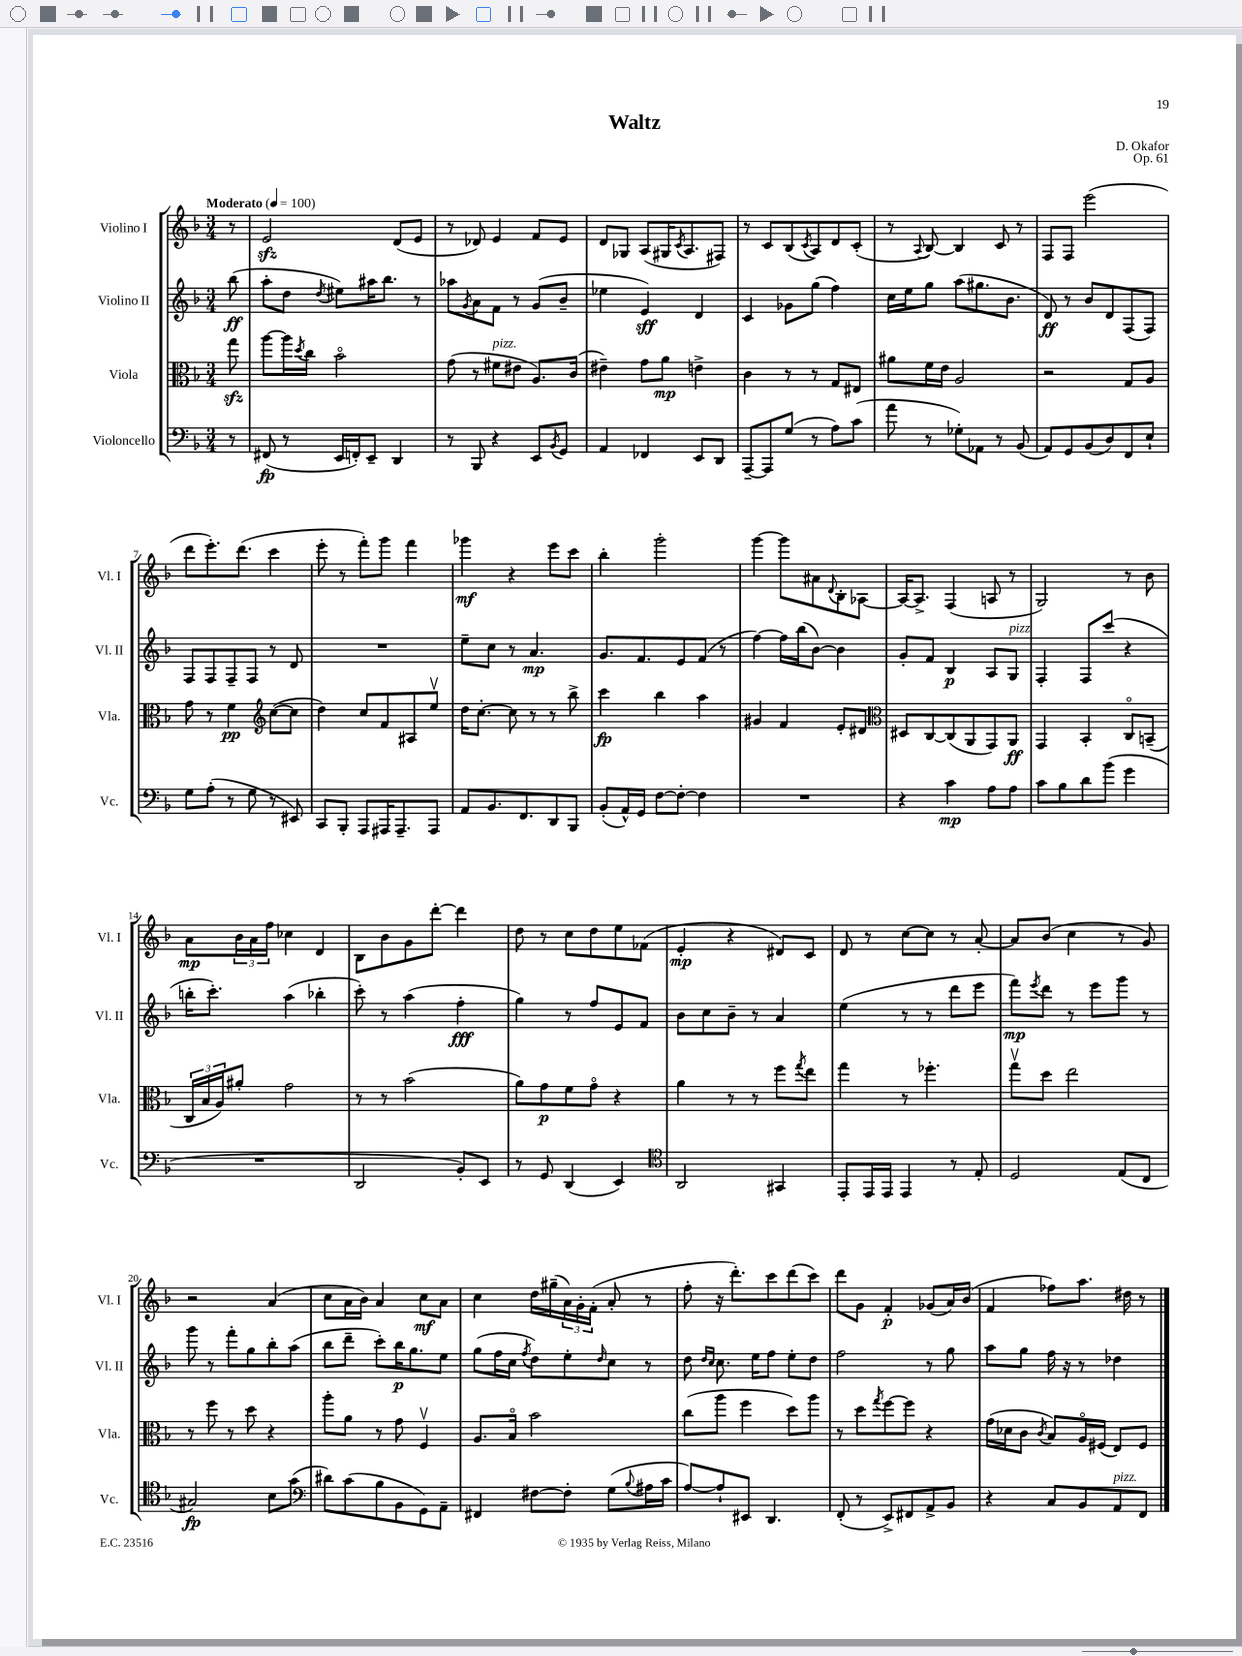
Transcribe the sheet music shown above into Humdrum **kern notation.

**kern	**dynam	**kern	**dynam	**kern	**dynam	**kern	**dynam
*part4	*part4	*part3	*part3	*part2	*part2	*part1	*part1
*staff4	*staff4	*staff3	*staff3	*staff2	*staff2	*staff1	*staff1
*I"Violoncello	*	*I"Viola	*	*I"Violino II	*	*I"Violino I	*
*I'Vc.	*	*I'Vla.	*	*I'Vl. II	*	*I'Vl. I	*
*clefF4	*	*clefC3	*	*clefG2	*	*clefG2	*
*k[b-]	*	*k[b-]	*	*k[b-]	*	*k[b-]	*
*M3/4	*	*M3/4	*	*M3/4	*	*M3/4	*
*MM100	*	*MM100	*	*MM100	*	*MM100	*
=	=	=	=	=	=	=	=
!	!	!	!	!	!	!LO:TX:a:B:t=Moderato	!
8r	.	8ggzz\	.	(8bb-\	ff	8r	.
=1	=1	=1	=1	=1	=1	=1	=1
(8FF#X/	fp	[8aa\L	.	8aa'\L	.	2ezz/	.
8r	.	16aa\L]	.	8dd\J	.	.	.
.	.	8qdd/	.	.	.	.	.
.	.	16cc\JJ	.	.	.	.	.
.	.	.	.	8qdd/	.	.	.
16EE/LL	.	2b-\	.	8ee#X\L)	.	.	.
16FFn'/J)	.	.	.	.	.	.	.
8EE~/J	.	.	.	16aa#X\K	.	.	.
.	.	.	.	8.bb-\J	.	.	.
4DD/	.	.	.	.	.	(8d/L	.
.	.	.	.	8r	.	8e/J	.
=2	=2	=2	=2	=2	=2	=2	=2
8r	.	(8g\	.	8aa-X\L	.	8r	.
.	.	.	.	8qg/	.	.	.
8BBB-/	.	8r	.	8a\	.	8d-X/)	.
!	!	!LO:TX:a:i:t=pizz.	!	!	!	!	!
4r	.	8f#X\L	.	8f\J	.	4e/	.
.	.	8e#X\J	.	8r	.	.	.
8EE/L	.	8.A/L)	.	(8g/L	.	8f/L	.
8qBB-/	.	.	.	.	.	.	.
8GG/J	.	.	.	8b-~/J	.	8e/J	.
.	.	(16c/Jk	.	.	.	.	.
=3	=3	=3	=3	=3	=3	=3	=3
4AA/	.	4e#X~\)	.	4ee-X\	.	8d/L	.
.	.	.	.	.	.	8G-X/J	.
4FF-X/	.	8g\L	.	4e/)	sff	(8A/L	.
.	.	8a\J	mp	.	.	16G#X/K	.
.	.	.	.	.	.	8qc/	.
.	.	.	.	.	.	8.A/	.
8EE/L	.	4en^\	.	4d/	.	.	.
8DD/J	.	.	.	.	.	8F#X/J)	.
=4	=4	=4	=4	=4	=4	=4	=4
[8AAA~/L	.	4c\	.	4c/	.	8r	.
8AAA/]	.	.	.	.	.	8c/L	.
(8G/J	.	8r	.	8g-X\L	.	(8B-/	.
.	.	.	.	.	.	8qc/	.
8r	.	8r	.	(8gg\J	.	8A/)	.
8A\L)	.	8G/L	.	4ff\)	.	8d/	.
(8c\J	.	8E#X/J	.	.	.	(8c'/J	.
=5	=5	=5	=5	=5	=5	=5	=5
8a\	.	8a#X\L	.	16cc\LL	.	8r	.
.	.	.	.	16ee\J	.	.	.
.	.	.	.	.	.	8qqA/	.
8r	.	16f\L	.	8gg\J	.	[8B-/)	.
.	.	16e\JJ	.	.	.	.	.
8G-X'\L)	.	2A/	.	(8aa\L	.	4B-/]	.
8AA-X\J	.	.	.	8.gg#X\	.	.	.
8r	.	.	.	.	.	8c/	.
.	.	.	.	8.b-\J	.	.	.
(8BB-/	.	.	.	.	.	8r	.
=6	=6	=6	=6	=6	=6	=6	=6
8AA/L)	.	2r	.	8d/)	ff	8F/L	.
8GG/	.	.	.	8r	.	8F/J	.
(8BB-/	.	.	.	8b-/L	.	(2eee\	.
8D/)	.	.	.	8d/	.	.	.
8FF/	.	8G/L	.	(8F/	.	.	.
8E`/J	.	8A/J	.	8F/J)	.	.	.
!!LO:LB:g=z
=7	=7	=7	=7	=7	=7	=7	=7
8G\L	.	8g\	.	8F/L	.	8ddd\L	.
(8A'\J	.	8r	.	8F/	.	8.eee'\)	.
8r	.	4f\	pp	8F~/	.	.	.
.	.	.	.	.	.	(8.ddd\J	.
8G\	.	.	.	8F/J	.	.	.
*	*	*clefG2	*	*	*	*	*
8r	.	([8cc\L	.	8r	.	4ccc\	.
8EE#X/)	.	8cc\J]	.	8d/	.	.	.
=8	=8	=8	=8	=8	=8	=8	=8
8CC/L	.	4dd\)	.	2.r	.	8eee'\	.
8BBB-'/J	.	.	.	.	.	8r	.
8AAA/L	.	8cc/L	.	.	.	8fff'\L)	.
16AAA#X/K	.	8f/	.	.	.	8ggg\J	.
8.AAA#~/	.	.	.	.	.	.	.
.	.	8A#X/	.	.	.	4fff\	.
8AAA#/J	.	8eev/J	.	.	.	.	.
=9	=9	=9	=9	=9	=9	=9	=9
8AA/L	.	16dd\KL	.	8ee~\L	.	4ggg-X\	mf
.	.	[8.cc'\J	.	.	.	.	.
8.BB-/	.	.	.	8cc\J	.	.	.
.	.	8cc\]	.	8r	.	4r	.
8.FF/	.	.	.	.	.	.	.
.	.	8r	.	4.a/	mp	.	.
8DD/	.	8r	.	.	.	8eee\L	.
8BBB-/J	.	8bb-^\	.	.	.	8ccc\J	.
=10	=10	=10	=10	=10	=10	=10	=10
(8BB-'/L	.	4ccc\	fp	8.g/L	.	4bb-'\	.
16AA^^/L)	.	.	.	.	.	.	.
16GG/JJ	.	.	.	8.f/	.	.	.
[8F\L	.	4bb-\	.	.	.	2ggg'\	.
8F'\J_	.	.	.	8e/	.	.	.
4F\]	.	4aa\	.	(8f/J	.	.	.
.	.	.	.	8r	.	.	.
=11	=11	=11	=11	=11	=11	=11	=11
2.r	.	4g#X/	.	[4ff\)	.	[4ggg\	.
.	.	4f/	.	16ff\LL]	.	8ggg\L]	.
.	.	.	.	(16bb-\J	.	.	.
.	.	.	.	[8b-\J)	.	8a#X\	.
.	.	.	.	.	.	8qqd/	.
.	.	8e'/L	.	4b-\]	.	8B-'\	.
.	.	8d#X/J	.	.	.	[8A-X\J	.
=12	=12	=12	=12	=12	=12	=12	=12
*	*	*clefC3	*	*	*	*	*
4r	.	8D#X/L	.	8g'/L	.	16A-/KL_	.
.	.	.	.	.	.	8.A-^/J]	.
.	.	[8C/	.	8f/J	.	.	.
4c\	mp	(8C/]	.	4B-/	p	(4F/	.
.	.	8AA/	.	.	.	.	.
8A\L	.	8GG/)	.	8A/L	.	8An/	.
!	!	!	!	!LO:TX:a:i:t=pizz.	!	!	!
8A\J	.	8AA/J	ff	8G/J	.	8r	.
=13	=13	=13	=13	=13	=13	=13	=13
8c\L	.	4GG/	.	4F'/	.	2G/)	.
8B-\	.	.	.	.	.	.	.
8d\	.	4BB-'/	.	8F/L	.	.	.
(8b-\J	.	.	.	(8ccc/J	.	.	.
4g\	.	8C/L	.	4r	.	8r	.
.	.	(8BBn~/J	.	.	.	8b-\	.
!!LO:LB:g=z
=14	=14	=14	=14	=14	=14	=14	=14
2.r	.	24C/LL	.	16bbn'\KL	.	8a\L	mp
.	.	24B-/	.	.	.	.	.
.	.	.	.	8.ccc'\J)	.	.	.
.	.	24A/J)	.	.	.	.	.
.	.	8a#X'/J	.	.	.	24b-\L	.
.	.	.	.	.	.	24a\	.
.	.	.	.	.	.	24ff\JJ	.
.	.	2g\	.	(4aa\	.	4cc-X\	.
.	.	.	.	4bb-X'\	.	4d/	.
=15	=15	=15	=15	=15	=15	=15	=15
2DD/	.	8r	.	8ccc'\)	.	8B-\L	.
.	.	8r	.	8r	.	8b-\	.
.	.	(2b-\	.	(4aa\	.	8g\	.
.	.	.	.	.	.	[8ddd'\J	.
8BB-'/L)	.	.	.	4ff'\	fff	4ddd\]	.
8EE/J	.	.	.	.	.	.	.
=16	=16	=16	=16	=16	=16	=16	=16
8r	.	8a\L)	.	4gg\)	.	8dd\	.
8GG/	.	8g\	p	.	.	8r	.
(4DD/	.	8f\	.	8r	.	8cc\L	.
.	.	8g\J	.	8ff/L	.	8dd\	.
4EE/)	.	4r	.	8e/	.	8ee\	.
.	.	.	.	8f/J	.	(8f-X\J	.
=17	=17	=17	=17	=17	=17	=17	=17
*clefC4	*	*	*	*	*	*	*
2AA/	.	4a\	.	8b-\L	.	4e'/	mp
.	.	.	.	8cc\	.	.	.
.	.	8r	.	8b-~\J	.	4r	.
.	.	8r	.	8r	.	.	.
4GG#X/	.	8ff\L	.	4a/	.	8d#X/L)	.
.	.	8qgg/	.	.	.	.	.
.	.	8ee\J	.	.	.	8c/J	.
=18	=18	=18	=18	=18	=18	=18	=18
8EE'/L	.	4gg\	.	(4ee\	.	8d/	.
16EE/L	.	.	.	.	.	8r	.
16EE/JJ	.	.	.	.	.	.	.
4EE/	.	8r	.	8r	.	[8cc\L	.
.	.	4.ff-X'\	.	8r	.	8cc\J]	.
8r	.	.	.	8ddd\L	.	8r	.
8E'/	.	.	.	8eee\J	.	[8a'/	.
=19	=19	=19	=19	=19	=19	=19	=19
2D/	.	8ggv\L	.	8fff\L)	mp	8a/L]	.
.	.	.	.	8qeee/	.	.	.
.	.	8dd\J	.	8ddd\J	.	(8b-/J	.
.	.	2ee\	.	8r	.	4cc\	.
.	.	.	.	8eee\L	.	.	.
(8E/L	.	.	.	8ggg\J	.	8r	.
8C/J	.	.	.	8r	.	8g/)	.
!!LO:LB:g=z
=20	=20	=20	=20	=20	=20	=20	=20
2G#X/)	fp	8r	.	8ggg\	.	2r	.
.	.	8ff\	.	8r	.	.	.
.	.	8r	.	8fff'\L	.	.	.
.	.	8dd\	.	8gg\	.	.	.
8B-\L	.	4r	.	8bb-'\	.	(4a/	.
(8g\J	.	.	.	(8aa\J	.	.	.
=21	=21	=21	=21	=21	=21	=21	=21
*clefF4	*	*	*	*	*	*	*
8d#X\L)	.	8aa'\L	.	8bb-\L	.	8cc\L	.
(8c\	.	8a\J	.	8ddd~\J	.	16a\L	.
.	.	.	.	.	.	16b-\JJ)	.
8B-\	.	8r	.	8ccc'\L)	.	4a/	.
8BB-\	.	8g\	.	16bb-\K	p	.	.
.	.	.	.	8.gg\	.	.	.
8GG\)	.	4Fv/	.	.	.	8cc\L	mf
8AA~\J	.	.	.	8ee\J	.	8a\J	.
=22	=22	=22	=22	=22	=22	=22	=22
4FF#X/	.	8.A/L	.	(8gg\L	.	4cc\	.
.	.	.	.	16ff\L	.	.	.
.	.	16B-/Jk	.	16cc\JJ	.	.	.
.	.	.	.	8qff/	.	.	.
[8F#X\L	.	2b-\	.	8dd\L)	.	16dd\LL	.
.	.	.	.	.	.	(16gg#X~\	.
8F#'\J]	.	.	.	8ee'\	.	24a\)	.
.	.	.	.	.	.	24g'\	.
.	.	.	.	.	.	(24f'\JJ	.
.	.	.	.	16qqdd/	.	.	.
(8G\L	.	.	.	8cc\J	.	8a'/	.
8qqB-/	.	.	.	.	.	.	.
16A#X\L	.	.	.	8r	.	8r	.
16c\JJ	.	.	.	.	.	.	.
=23	=23	=23	=23	=23	=23	=23	=23
[8A/L)	.	(8cc\L	.	8dd\	.	8ff'\	.
.	.	.	.	16qqdd/LL	.	.	.
.	.	.	.	16qqcc/JJ	.	.	.
8A`/]	.	8aa\J	.	8.cc\	.	16r	.
.	.	.	.	.	.	8.ddd'\L)	.
8EE#X/J	.	4ff\	.	.	.	.	.
.	.	.	.	16ee\KL	.	.	.
4.DD/	.	.	.	8ff\J	.	8ccc\	.
.	.	8dd\L)	.	8ee'\L	.	(8ddd\	.
.	.	8aa\J	.	8dd\J	.	8ccc\J)	.
=24	=24	=24	=24	=24	=24	=24	=24
(8FF'/	.	8r	.	2ff\	.	8ddd\L	.
8r	.	8dd\L	.	.	.	8g\J	.
.	.	8qgg/	.	.	.	.	.
8EE^/L)	.	[8ff\	.	.	.	4f'/	p
8FF#X/	.	8ff\J]	.	.	.	.	.
8AA^/	.	4r	.	8r	.	(8g-X/L	.
8BB-/J	.	.	.	8gg\	.	16a/L)	.
.	.	.	.	.	.	(16b-/JJ	.
=25	=25	=25	=25	=25	=25	=25	=25
4r	.	(16g\LL	.	8aa\L	.	4f/	.
.	.	16d-X\J	.	.	.	.	.
.	.	8c\J	.	8gg\J	.	.	.
.	.	8qc/	.	.	.	.	.
8C/L	.	8B-/L)	.	16ff\	.	8ff-X\L)	.
.	.	.	.	16r	.	.	.
8BB-/	.	16A/L	.	8r	.	8.aa\J	.
.	.	(16F#X/JJ	.	.	.	.	.
!LO:TX:a:i:t=pizz.	!	!	!	!	!	!	!
8AA/	.	8E/L)	.	4dd-X\	.	.	.
.	.	.	.	.	.	16dd#X\	.
8FF/J	.	8F#/J	.	.	.	8r	.
==	==	==	==	==	==	==	==
*-	*-	*-	*-	*-	*-	*-	*-
